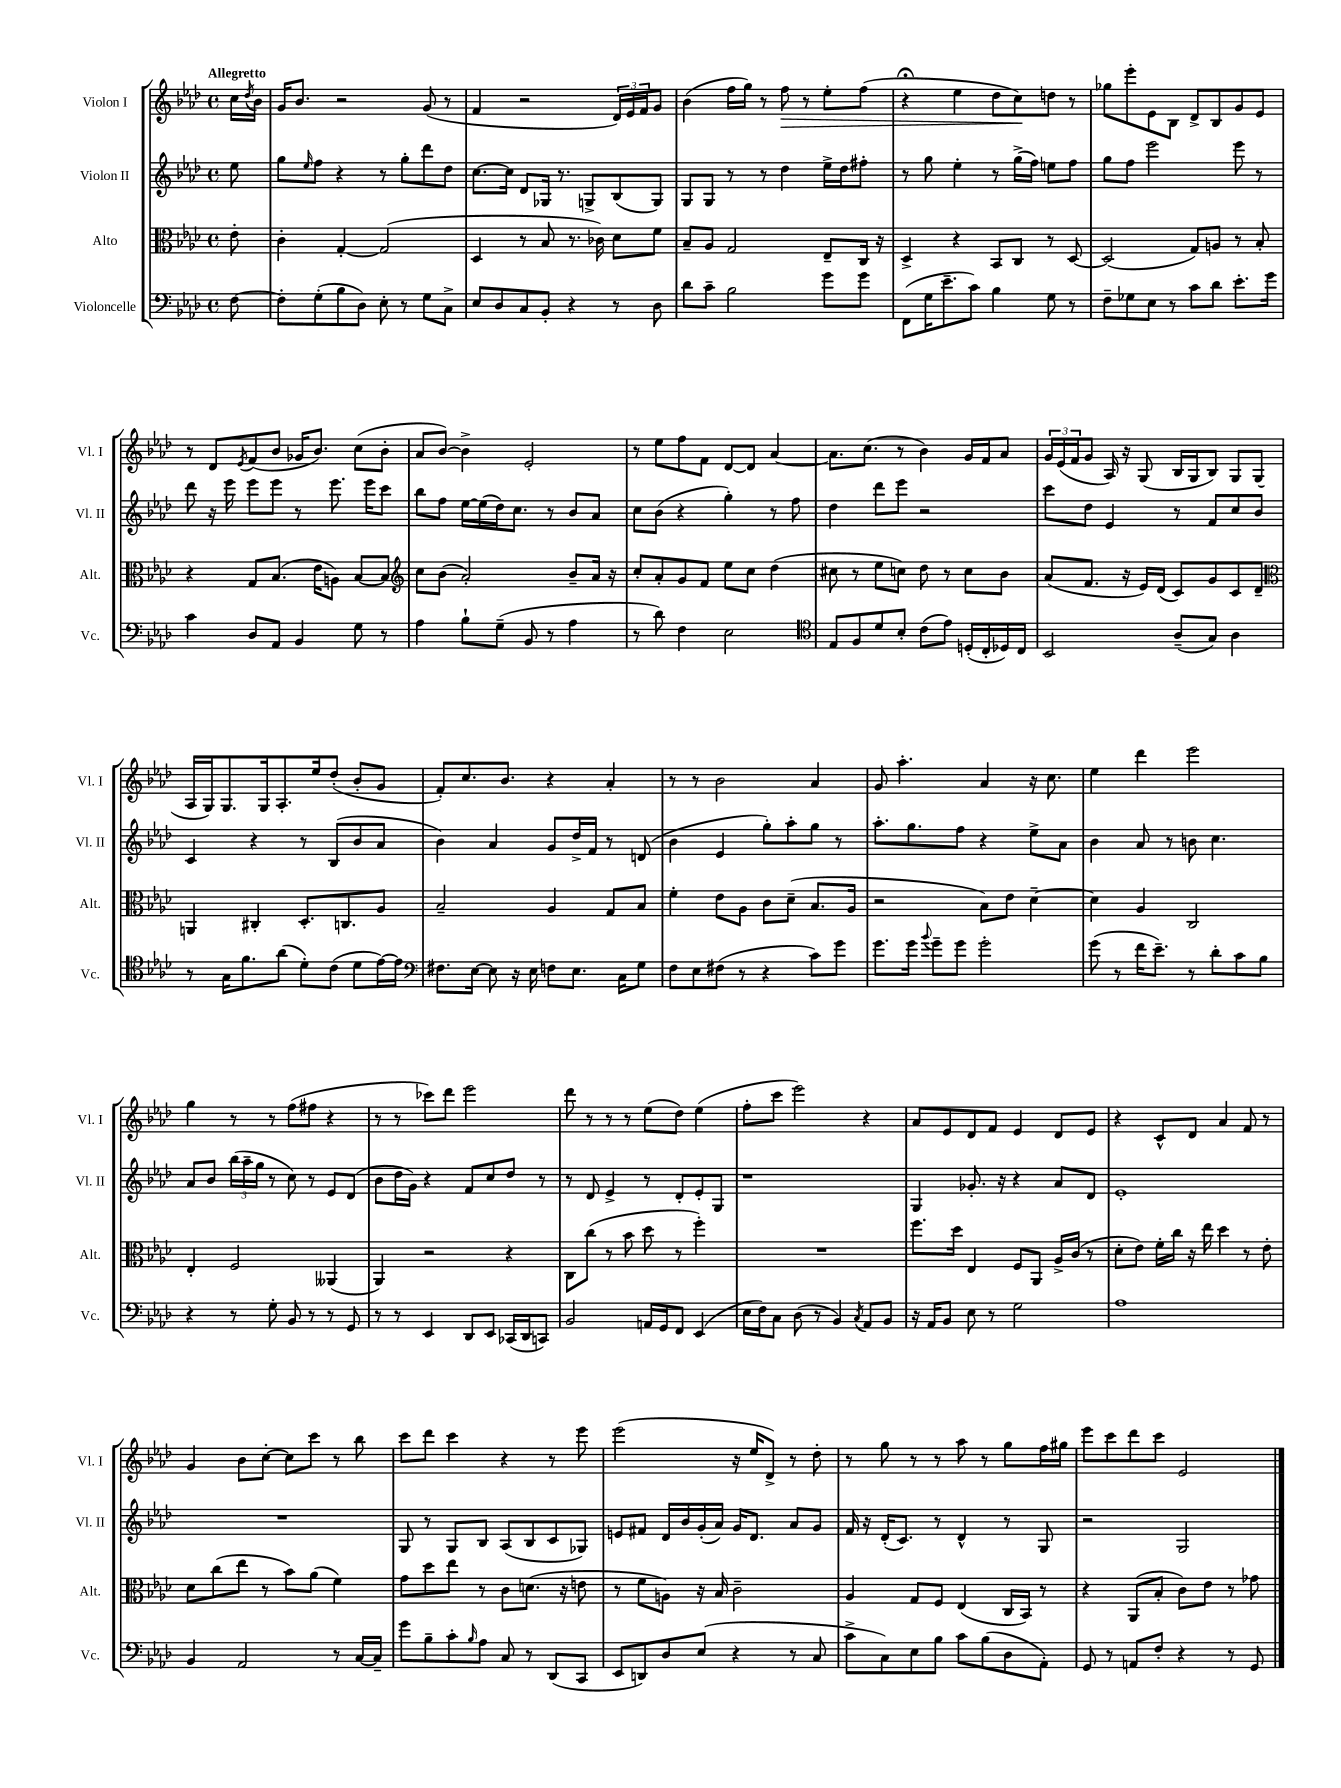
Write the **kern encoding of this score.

**kern	**kern	**kern	**kern	**dynam
*part4	*part3	*part2	*part1	*part1
*staff4	*staff3	*staff2	*staff1	*staff1
*I"Violoncelle	*I"Alto	*I"Violon II	*I"Violon I	*
*I'Vc.	*I'Alt.	*I'Vl. II	*I'Vl. I	*
*clefF4	*clefC3	*clefG2	*clefG2	*
*k[b-e-a-d-]	*k[b-e-a-d-]	*k[b-e-a-d-]	*k[b-e-a-d-]	*
*M4/4	*M4/4	*M4/4	*M4/4	*
*met(c)	*met(c)	*met(c)	*met(c)	*
=	=	=	=	=
!	!	!	!LO:TX:a:B:t=Allegretto	!
[8F\	8e-'\	8ee-\	16cc\LL	.
.	.	.	8qdd-/	.
.	.	.	16b-\JJ	.
=1	=1	=1	=1	=1
8F'\L]	4c'\	8gg\L	16g/KL	.
.	.	.	8.b-/J	.
.	.	16qqee-/	.	.
(8G'\	.	8ff\J	.	.
8B-\	[4G'/	4r	2r	.
8D-\J)	.	.	.	.
8E-'\	(2G/]	8r	.	.
8r	.	8gg'\L	.	.
8G\L	.	8ddd-\	(8g/	.
8C^\J	.	8dd-\J	8r	.
=2	=2	=2	=2	=2
8E-/L	4D-/	[8.cc\L	4f/	.
8D-/	.	.	.	.
.	.	16cc\Jk]	.	.
8C/	8r	8d-/L	2r	.
8BB-'/J	8B-/	16G-X/Jk	.	.
.	.	8.r	.	.
4r	8.r	.	.	.
.	.	8Gn^/L	.	.
.	16c-X\)	.	.	.
8r	8d-\L	(8B-/	24d-/LL)	.
.	.	.	24e-/	.
.	.	.	24f/J	.
8D-\	8f\J	8G/J)	8g/J	.
=3	=3	=3	=3	=3
8d-\L	8B-~/L	8G/L	(4b-\	.
8c~\J	8A-/J	8G/J	.	.
2B-\	2G/	8r	16ff\LL	.
.	.	.	16gg\JJ)	.
.	.	8r	8r	.
!	!	!	!	!LO:HP:b
.	.	4dd-\	8ff\	>
.	.	.	8r	.
8g\L	8E-~/L	16ee-^\LL	8ee-'\L	.
.	.	16dd-\J	.	.
8g\J	16C/Jk	8ff#X'\J	(8ff\J	.
.	16r	.	.	.
=4	=4	=4	=4	=4
(8FF\L	4D-^/	8r	4r;<	.
16G\K	.	8gg\	.	.
8.e-~\	.	.	.	.
.	4r	4ee-'\	4ee-\	.
8c\J)	.	.	.	.
4B-\	8BB-/L	8r	8dd-\L	.
.	8C/J	(16gg^\LL	8cc\)	.
.	.	16ff\JJ)	.	.
8G\	8r	8een\L	8ddn\J	]
8r	[8D-/	8ff\J	8r	.
=5	=5	=5	=5	=5
8F~\L	(2D-/]	8gg\L	8gg-X\L	.
8G-X\	.	8ff\J	8eee-'\	.
8E-\J	.	2eee-\	8e-\	.
8r	.	.	8B-\J	.
8c\L	8G/L)	.	8d-^/L	.
8d-\J	8An/J	.	8B-/	.
8.e-'\L	8r	8eee-\	8g/	.
.	8B-'/	8r	8e-/J	.
16g\Jk	.	.	.	.
!!LO:LB:g=z
=6	=6	=6	=6	=6
4c\	4r	8ddd-\	8r	.
.	.	16r	8d-/L	.
.	.	16eee-\	.	.
.	.	.	8qe-/	.
8D-/L	8G/L	8eee-\L	(8f/	.
8AA-/J	(8.B-/J	8eee-\J	8b-/J	.
4BB-/	.	8r	16g-X/KL	.
.	16e-\KL	.	8.b-/J)	.
.	8An\J)	8.eee-\	.	.
8G\	[8B-/L	.	(8cc\L	.
.	.	16eee-\KL	.	.
8r	8B-/J]	8ccc\J	8b-'\J	.
=7	=7	=7	=7	=7
*	*clefG2	*	*	*
4A-\	8cc\L	8bb-\L	8a-/L	.
.	(8b-\J	8ff\J	[8b-/J)	.
8B-`\L	2a-'/)	[16ee-\LL	4b-^\]	.
.	.	(16ee-\]	.	.
(8G~\J	.	16dd-\J)	.	.
.	.	8.cc\J	.	.
8BB-/	.	.	2e-'/	.
8r	.	8r	.	.
4A-\	8b-~/L	8b-/L	.	.
.	16a-/Jk	8a-/J	.	.
.	16r	.	.	.
=8	=8	=8	=8	=8
8r	8cc'/L	8cc\L	8r	.
8d-\)	8a-'/	(8b-\J	8ee-\L	.
4F\	8g/	4r	8ff\	.
.	8f/J	.	8f\J	.
2E-\	8ee-\L	4gg'\)	[8d-/L	.
.	8cc\J	.	8d-/J]	.
.	(4dd-\	8r	[4a-/	.
.	.	8ff\	.	.
=9	=9	=9	=9	=9
*clefC4	*	*	*	*
8E-/L	8cc#X\	4dd-\	8.a-\L]	.
8F/	8r	.	.	.
.	.	.	(8.cc\J	.
8d-/	8ee-\L	8ddd-\L	.	.
8B-'/J	8ccn\J)	8eee-\J	8r	.
(8c\L	8dd-\	2r	4b-\)	.
8e-\J)	8r	.	.	.
(16Dn'/LL	8cc\L	.	16g/LL	.
16C'/	.	.	16f/J	.
16D-X/)	8b-\J	.	8a-/J	.
16C/JJ	.	.	.	.
=10	=10	=10	=10	=10
2BB-/	(8a-/L	8ccc\L	24g/LL	.
.	.	.	(24e-/	.
.	.	.	24f/J	.
.	8.f/J	8dd-\J	8g/J	.
.	.	4e-/	16A-/)	.
.	16r	.	16r	.
.	16e-/LL)	.	(8G/	.
.	(16d-/JJ	.	.	.
(8A-~/L	8c/L)	8r	16B-/LL	.
.	.	.	16G/J	.
8G/J)	8g/	8f/L	8B-/J)	.
4A-\	8c/	8cc/	8G/L	.
.	8d-~/J	8b-/J	(8G/J	.
!!LO:LB:g=z
=11	=11	=11	=11	=11
*	*clefC3	*	*	*
8r	4AAn/	4c/	16A-/LL	.
.	.	.	16G/J)	.
16G\KL	.	.	8.G/	.
8.f\	.	.	.	.
.	4C#X'/	4r	.	.
.	.	.	16G/k	.
(8a-\J	.	.	8.A-'/	.
8d-'\L)	8.D-'/L	8r	.	.
.	.	.	16ee-/k	.
(8c\J	.	(8B-/L	(8dd-'/J	.
.	8.Cn/	.	.	.
8d-\L	.	8b-/	8b-'/L	.
[16e-\L)	8A-/J	8a-/J	8g/J	.
16e-\JJ]	.	.	.	.
=12	=12	=12	=12	=12
*clefF4	*	*	*	*
8.F#X\L	2B-~/	4b-\)	8f'/L)	.
.	.	.	8.cc/	.
[16E-\Jk	.	.	.	.
8E-\]	.	4a-/	.	.
.	.	.	8.b-/J	.
16r	.	.	.	.
16E-\	.	.	.	.
8Fn\L	4A-/	8g/L	4r	.
8.E-\J	.	16dd-^/L	.	.
.	.	16f/JJ	.	.
.	8G/L	8r	4a-'/	.
16C\KL	.	.	.	.
8G\J	8B-/J	(8dn/	.	.
=13	=13	=13	=13	=13
8F\L	4f'\	4b-\	8r	.
8E-\	.	.	8r	.
(8F#X\J	8e-\L	4e-/	2b-\	.
8r	8A-\J	.	.	.
4r	8c\L	8gg'\L)	.	.
.	(8d-~\J	8aa-'\	.	.
8c\L)	8.B-/L	8gg\J	4a-/	.
8g\J	.	8r	.	.
.	16A-/Jk	.	.	.
=14	=14	=14	=14	=14
8.g\L	2r	8.aa-'\L	8g/	.
.	.	.	4.aa-'\	.
16g\Jk	.	8.gg\	.	.
8qqb-/	.	.	.	.
8g~\L	.	.	.	.
8g\J	.	8ff\J	.	.
2g'\	8B-\L)	4r	4a-/	.
.	8e-\J	.	.	.
.	[4d-~\	8ee-^\L	16r	.
.	.	.	8.cc\	.
.	.	8a-\J	.	.
=15	=15	=15	=15	=15
(8g\	4d-\]	4b-\	4ee-\	.
8r	.	.	.	.
16f\KL	4A-/	8a-/	4ddd-\	.
8.e-~\J)	.	.	.	.
.	.	8r	.	.
8r	2C/	8bn\	2eee-\	.
8d-'\L	.	4.cc\	.	.
8c\	.	.	.	.
8B-\J	.	.	.	.
!!LO:LB:g=z
=16	=16	=16	=16	=16
4r	4E-'/	8a-/L	4gg\	.
.	.	8b-/J	.	.
8r	2F/	(24bb-\LL	8r	.
.	.	24aa-~\	.	.
.	.	24gg\JJ	.	.
8G'\	.	8r	8r	.
8BB-/	.	8cc\)	(8ff\L	.
8r	.	8r	8ff#X\J	.
8r	(4AA--X/	8e-/L	4r	.
8GG/	.	(8d-/J	.	.
=17	=17	=17	=17	=17
8r	4AA-/)	8b-\L	8r	.
8r	.	16dd-\L	8r	.
.	.	16g\JJ)	.	.
4EE-/	2r	4r	8ccc-X\L)	.
.	.	.	8ddd-\J	.
8DD-/L	.	8f/L	2eee-\	.
8EE-/J	.	8cc/	.	.
(16CC-X/LL	4r	8dd-/J	.	.
16DD-/J	.	.	.	.
8CCn/J)	.	8r	.	.
=18	=18	=18	=18	=18
2BB-/	8C\L	8r	8ddd-\	.
.	(8cc\J	8d-/	8r	.
.	8r	4e-^/	8r	.
.	8b-\	.	8r	.
16AAn/LL	8dd-\	8r	(8ee-\L	.
16GG/J	.	.	.	.
8FF/J	8r	8d-'/L	8dd-\J)	.
(4EE-/	4ff'\)	8e-'/	(4ee-\	.
.	.	8G/J	.	.
=19	=19	=19	=19	=19
16E-\LL	1r	1r	8ff'\L	.
16F\J)	.	.	.	.
8C\J	.	.	8ccc\J	.
(8D-\	.	.	2eee-\)	.
8r	.	.	.	.
4BB-/)	.	.	.	.
8qC/	.	.	.	.
8AA-/L	.	.	4r	.
8BB-/J	.	.	.	.
=20	=20	=20	=20	=20
16r	8.ff\L	4G/	8a-/L	.
16AA-/KL	.	.	.	.
8BB-/J	.	.	8e-/	.
.	16dd-\Jk	.	.	.
8E-\	4E-/	8.g-X'/	8d-/	.
8r	.	.	8f/J	.
.	.	16r	.	.
2G\	8F/L	4r	4e-/	.
.	8AA-/J	.	.	.
.	16A-^/LL	8a-/L	8d-/L	.
.	(16c/JJ	.	.	.
.	8r	8d-/J	8e-/J	.
=21	=21	=21	=21	=21
1A-	8d-'\L	1e-'	4r	.
.	8e-\J)	.	.	.
.	16f'\LL	.	8c^^/L	.
.	16cc\JJ	.	.	.
.	16r	.	8d-/J	.
.	16ee-\	.	.	.
.	4dd-\	.	4a-/	.
.	8r	.	8f/	.
.	8e-'\	.	8r	.
!!LO:LB:g=z
=22	=22	=22	=22	=22
4BB-/	8d-\L	1r	4g/	.
.	(8cc\	.	.	.
2AA-/	8ee-\J	.	8b-\L	.
.	8r	.	[8cc'\J	.
.	8b-\L)	.	8cc\L]	.
.	(8a-\J	.	8ccc\J	.
8r	4f\)	.	8r	.
[16C/LL	.	.	8bb-\	.
16C~/JJ]	.	.	.	.
=23	=23	=23	=23	=23
8g\L	8g\L	8G/	8ccc\L	.
8B-~\	8dd-\	8r	8ddd-\J	.
8c'\	8ee-\J	8G/L	4ccc\	.
16qqB-/	.	.	.	.
8A-\J	8r	8B-/J	.	.
8C/	8c\L	(8A-/L	4r	.
8r	(8.dn\J	8B-/	.	.
(8DD-/L	.	8c/	8r	.
.	16r	.	.	.
8CC/J	8en\	8G-X/J)	8eee-\	.
=24	=24	=24	=24	=24
8EE-/L	8r	8en/L	(2eee-\	.
8DDn/)	8f\L	8f#X/J	.	.
8D-/	8An\J)	16d-/LL	.	.
.	.	16b-/	.	.
(8E-/J	16r	(16g'/	.	.
.	16B-/	16a-/JJ)	.	.
4r	2c~\	16g/KL	16r	.
.	.	8.d-/J	16ee-/KL	.
.	.	.	8d-^/J)	.
8r	.	8a-/L	8r	.
8C/	.	8g/J	8dd-'\	.
=25	=25	=25	=25	=25
8c^\L	4A-/	16f/	8r	.
.	.	16r	.	.
8C\)	.	(16d-'/KL	8gg\	.
.	.	8.c/J)	.	.
8E-\	8G/L	.	8r	.
8B-\J	8F/J	8r	8r	.
8c\L	(4E-/	4d-^^/	8aa-\	.
(8B-\	.	.	8r	.
8D-\	16C/LL	8r	8gg\L	.
.	16BB-/JJ)	.	.	.
8AA-'\J)	8r	8G/	16ff\L	.
.	.	.	16gg#X\JJ	.
=26	=26	=26	=26	=26
8GG/	4r	2r	8eee-\L	.
8r	.	.	8ccc\	.
8AAn/L	(8AA-/L	.	8ddd-\	.
8F'/J	8B-'/J	.	8ccc\J	.
4r	8c\L)	2G/	2e-/	.
.	8e-\J	.	.	.
8r	8r	.	.	.
8GG/	8g-X\	.	.	.
==	==	==	==	==
*-	*-	*-	*-	*-
